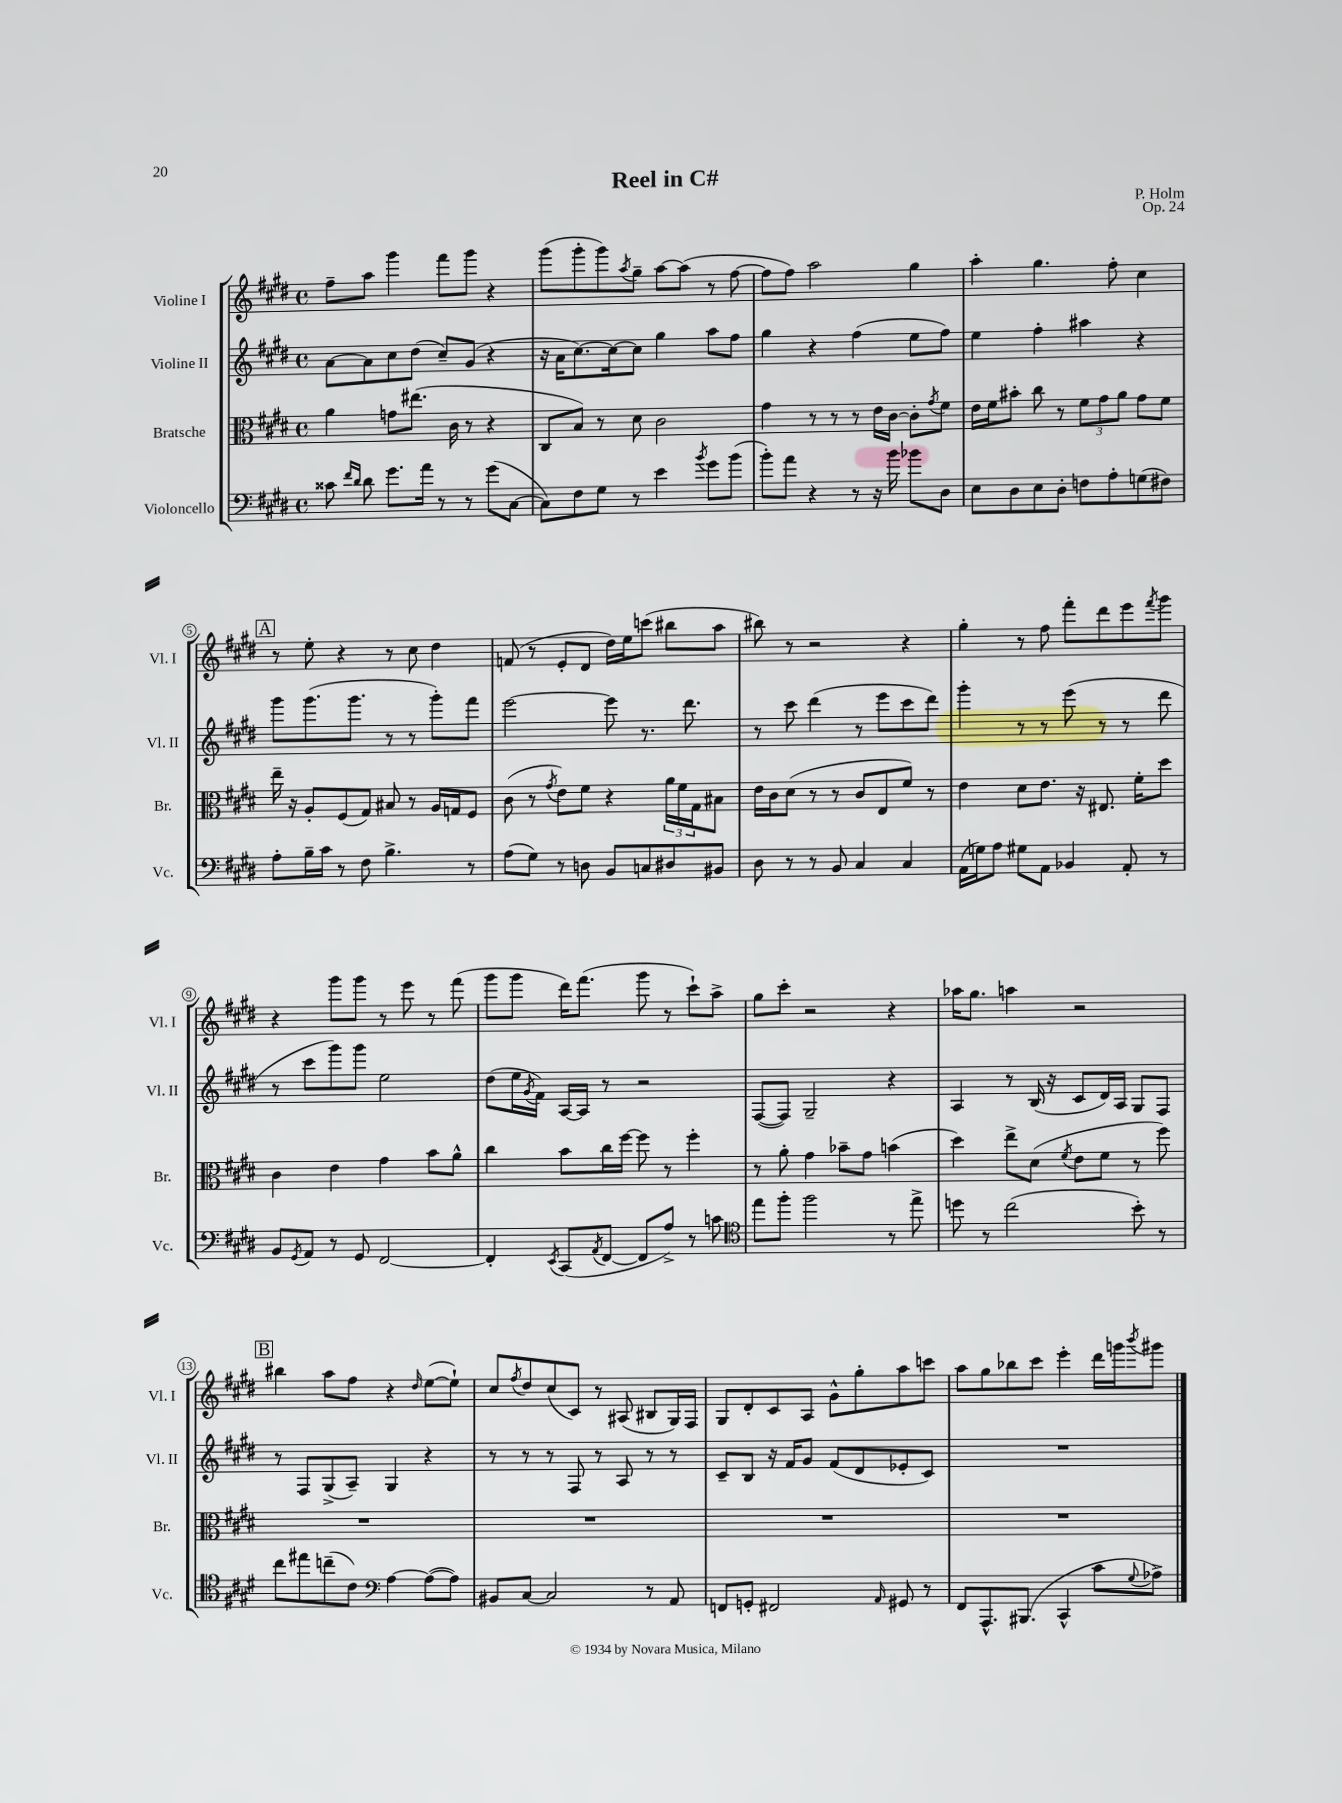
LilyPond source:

\header { title = "Reel in C#" composer = "P. Holm" opus = "Op. 24" }
<<
\new StaffGroup <<
\new Staff = "s0" \with { instrumentName = "Violine I" shortInstrumentName = "Vl. I" } {
    \clef treble \key e \major \defaultTimeSignature \time 4/4
    fis''8-- a''8 gis'''4 fis'''8 gis'''8 r4 |
    gis'''8( gis'''8-. gis'''8) \acciaccatura { a''8 } gis''8-- a''8~ a''8( r8 fis''8~ |
    fis''8 fis''8) a''2 gis''4 |
    a''4-. gis''4. fis''8-. cis''4 |
    \mark \markup { \box "A" } r8 e''8-. r4 r8 cis''8 dis''4 |
    f'8( r8 e'8-. dis'8 dis''16) e''16 c'''8( bis''8 a''8 |
    bis''8) r8 r2 r4 |
    gis''4-. r8 fis''8 fis'''8-. dis'''8 e'''8 \acciaccatura { fis'''8 } gis'''8 |
    r4 gis'''8 gis'''8 r8 e'''8 r8 fis'''8( |
    gis'''8 gis'''8 dis'''16) fis'''8.( gis'''8 r8 cis'''8-!) a''8-> |
    gis''8 cis'''8-. r2 r4 |
    aes''16 gis''8. a''4 r2 |
    \mark \markup { \box "B" } bis''4 a''8 fis''8 r4 \grace { dis''16 } e''8~( e''8-!) |
    cis''8 \acciaccatura { fis''8 } dis''8 cis''8( cis'8) r8 ais8( bis8 gis16) fis16 |
    gis8 dis'8-. cis'8 a8 gis'8-^ gis''8-. a''8 c'''8 |
    a''8 gis''8 bes''8 cis'''8 e'''4-. dis'''16 g'''16 \acciaccatura { b'''8 } gis'''8 \bar "|." |
}
\new Staff = "s1" \with { instrumentName = "Violine II" shortInstrumentName = "Vl. II" } {
    \clef treble \key e \major \defaultTimeSignature \time 4/4
    a'8~ a'8 cis''8 dis''8( cis''8--) gis'8( r4 |
    r16 a'16 cis''8.~) cis''16~ cis''8 gis''4 a''8 fis''8 |
    gis''4 r4 fis''4( e''8 fis''8) |
    e''4 fis''4-. ais''4 r4 |
    \mark \markup { \box "A" } gis'''8 gis'''8.( gis'''8. r8 r8 gis'''8-.) fis'''8 |
    e'''2~ e'''8 r8. dis'''8. |
    r8 cis'''8 dis'''4( r8 e'''8 cis'''8 dis'''8) |
    gis'''4-. r8 r8 e'''8( r8 r8 dis'''8 |
    r8 cis'''8 gis'''8) gis'''8 e''2 |
    dis''8( e''16 \acciaccatura { gis'8 } fis'16) a16~ a16 r8 r2 |
    fis8~( fis8) gis2-- r4 |
    a4 r8 b16( r16 cis'8 dis'16) a16 gis8 fis8 |
    \mark \markup { \box "B" } r8 fis8 gis8->( a8--) gis4 r4 |
    r8 r8 r8 fis8 r8 a8 r8 r8 |
    cis'8-- b8 r16 fis'16 gis'8 fis'8( dis'8 ees'8-. cis'8) |
    R1 \bar "|." |
}
\new Staff = "s2" \with { instrumentName = "Bratsche" shortInstrumentName = "Br." } {
    \clef alto \key e \major \defaultTimeSignature \time 4/4
    a'4 g'8 eis''8.( cis'16 r8 r4 |
    cis8 b8) r8 dis'8 cis'2 |
    gis'4 r8 r8 r8 e'16 cis'16~ cis'8-. \acciaccatura { gis'8 } fis'8 |
    e'16 fis'16 bis'8-. cis''8 r8 \tuplet 3/2 { fis'8 gis'8 a'8 } gis'8 fis'8 |
    \mark \markup { \box "A" } e''16-- r16 a8-. fis8( gis8) bis8 r8 a16 g16 fis8 |
    cis'8( r8 \acciaccatura { gis'8 } e'8) fis'8 r4 \tuplet 3/2 { a'16 fis'16 gis16 } bis8 |
    e'16 cis'16 dis'8( r8 r8 cis'8 e8 fis'8) r8 |
    e'4 dis'8 e'8. r16 eis8. fis'16-. dis''8 |
    cis'4 e'4 gis'4 b'8 a'8-^ |
    cis''4 b'8 cis''16 fis''16~ fis''8 r8 fis''4-. |
    r8 a'8-. gis'4 bes'8-- gis'8 b'4( |
    dis''4) e''8-> dis'8( \acciaccatura { fis'8 } e'8 fis'8 r8 fis''8) |
    \mark \markup { \box "B" } R1 |
    R1 |
    R1 |
    R1 \bar "|." |
}
\new Staff = "s3" \with { instrumentName = "Violoncello" shortInstrumentName = "Vc." } {
    \clef bass \key e \major \defaultTimeSignature \time 4/4
    cisis'8 \grace { fis'16 dis'16 } dis'8 gis'8. a'16 r8 r8 gis'8( cis8~ |
    cis8) fis8 gis8 r8 e'4 \acciaccatura { b'8 } gis'8 b'8( |
    b'8-.) a'8 r4 r8 r16 b'16 bes'8 dis8 |
    e8 dis8 e8 dis8-. f8 a8-. g8( fis8) |
    \mark \markup { \box "A" } a8-. b16-- cis'16 r8 fis8 b4.-> r8 |
    a8( gis8) r8 d8 b,8 c8 dis8 bis,8 |
    dis8 r8 r8 b,8 cis4 cis4 |
    a,16( g16) a8 gis8 a,8 bes,4 a,8-. r8 |
    b,8 \acciaccatura { gis,8 } a,8 r8 gis,8 fis,2~ |
    fis,4-. \acciaccatura { e,8 } cis,8( \acciaccatura { a,8 } fis,8~ fis,8 a8->) r8 c'8 |
    \clef tenor e''8 fis''8-. fis''2 r8 e''8-> |
    d''8 r8 cis''2( b'8-.) r8 |
    \mark \markup { \box "B" } cis''8 eis''8 c''8--( cis'8) \clef bass a4~ a8~( a8) |
    bis,8 cis8~ cis2 r8 a,8 |
    f,8 g,8-. fis,2 \grace { a,16 } gis,8 r8 |
    fis,8 a,,8.-^ bis,,8.( cis,4-^ cis'8 \appoggiatura { gis8 } aes8->) \bar "|." |
}
>>
>>
\layout { \context { \Score \override BarNumber.stencil = #(make-stencil-circler 0.1 0.3 ly:text-interface::print) } }
